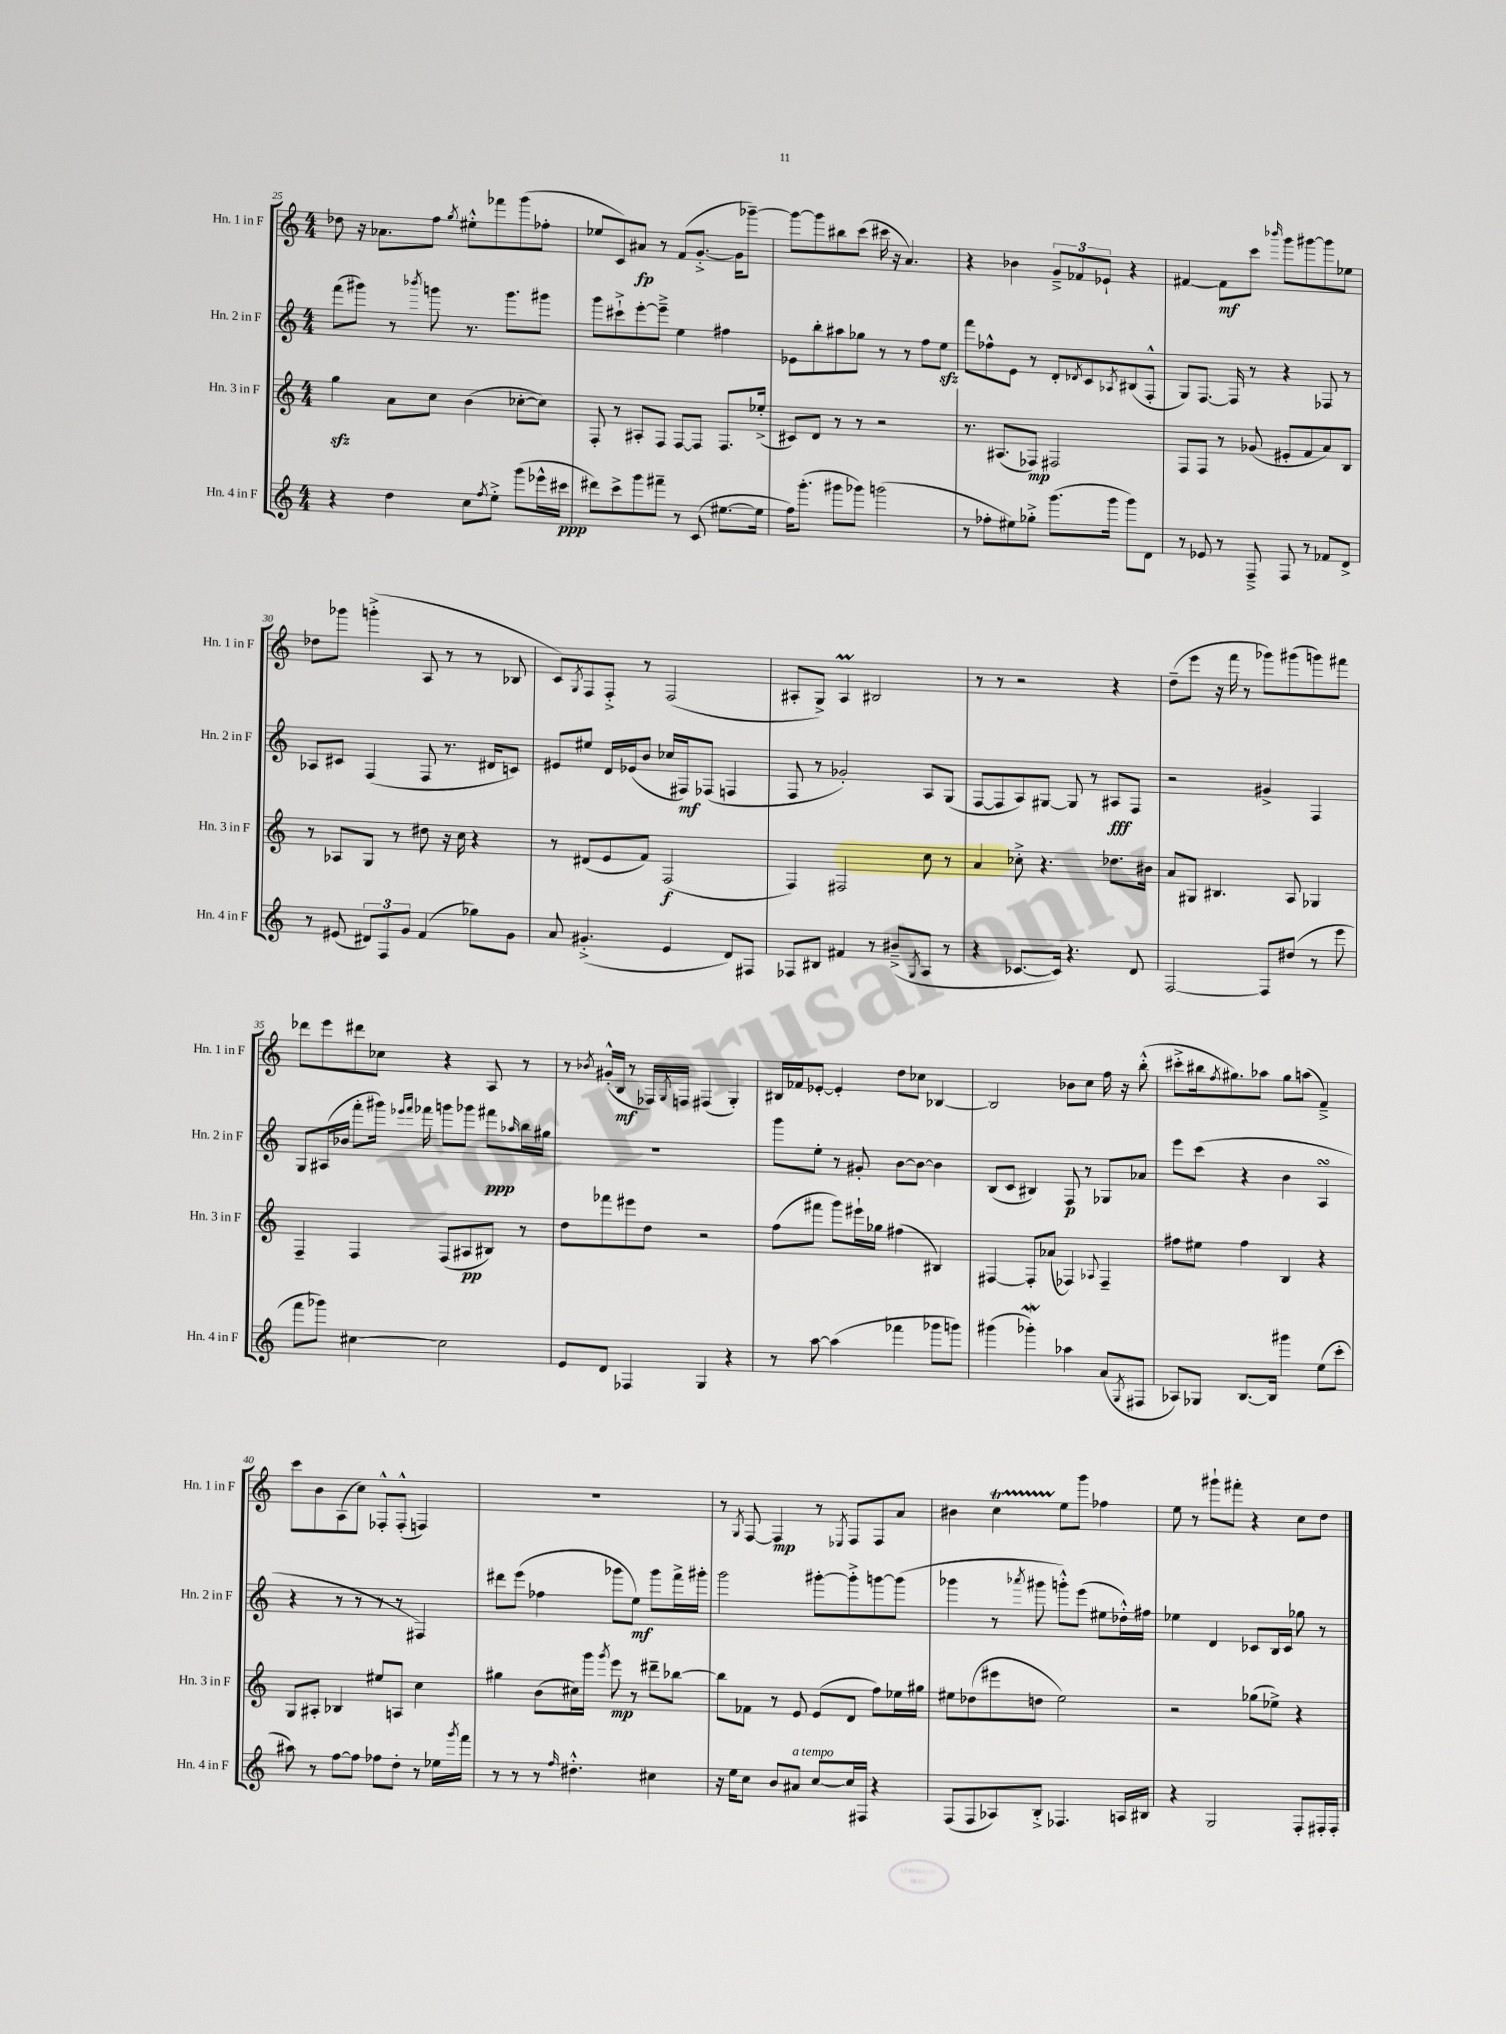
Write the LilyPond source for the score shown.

<<
\new StaffGroup <<
\new Staff = "s0" \with { instrumentName = "Hn. 1 in F" shortInstrumentName = "Hn. 1 in F" } {
    \clef treble \key c \major \numericTimeSignature \time 4/4
    des''8 r16 aes'8. f''8 \acciaccatura { g''8 } eis''8-.-^ fes'''8 g'''8( fes''8-. |
    ees''8 c'8) ais'8\fp r8 f'8( g'8.~-.-> g'16 ges'''8~--) |
    ges'''8~ ges'''8 bis''8 c'''8( cis'''16 r16 a'4.) |
    r4 bes'4 \tuplet 3/2 { g'8---> fes'8 ees'8-! } r4 |
    fis'4~ fis'8\mf c'''8 \grace { bes'''16 } g'''8 gis'''8~ gis'''8 ees''8 |
    des''8 ges'''8 g'''4-.->( a8 r8 r8 bes8 |
    c'8) \acciaccatura { g8 } f8 f8-.-> r8 f2( |
    ais8-. g8->) ais4\prall bis2 |
    r8 r8 r2 r4 |
    d''8--( e'''8 r16 f'''16 r8 ges'''8) gis'''8( g'''8) fis'''8 |
    des'''8 e'''8 dis'''8 ces''8 r4 a8 r8 |
    r8 \acciaccatura { bes'8 } gis'16-.-^( b16\mf r8 fes16) \acciaccatura { g8 } f16 fis4( g4-.) |
    bis16 fes'16 ees'8~-. ees'4-. d''8 ces''8 bes4~ |
    bes2 bes'8 c''8 f''16 r16 b''8-.-^( |
    cis'''8-.-> bis''16 \acciaccatura { f''8 } gis''8.) aes''8 gis''8 a''8( f'4--->) |
    c'''8 b'8 a8( c''8) fes8-.-^ fes8-.-^( f4) |
    R1 |
    r8 \acciaccatura { g8 } f8~ f4\mp r8 \acciaccatura { ees8 } f8 f8 a'8 |
    bis'4 c''4\startTrillSpan e''8\stopTrillSpan g'''8 fes''4 |
    e''8 r8 gis'''8-! fis'''8-. r4 c''8 d''8 \bar "|." |
}
\new Staff = "s1" \with { instrumentName = "Hn. 2 in F" shortInstrumentName = "Hn. 2 in F" } {
    \clef treble \key c \major \numericTimeSignature \time 4/4
    f'''8( gis'''8) r8 \acciaccatura { bes'''8 } g'''8 r8. g'''8. gis'''8 |
    g'''8 cis'''8-!-> e'''8~-. e'''8---> e''4 fis''4 |
    ees'8 b''8-. ais''8 ges''8 r8 r8 f''8 e''8\sfz |
    f'''8 fes''8-^ e'8 r8 d'8-. \acciaccatura { des'8 } c'8 \acciaccatura { aes8 } bis8( f8-.-^ |
    g8) f8.~ f16 r8 r4 fes8 r8 |
    aes8 cis'8 f4( f8 r8. dis'16 c'8) |
    eis'8 eis''8 d'16 ees'16( b'8 ces''16 fis16\mf) fes8( f4 |
    f8 r8 ges'2-.) a8 g8( |
    f8~ f8 a8) gis8~ gis8 r8 ais8\fff f8 |
    r2 gis'4-> f4 |
    g8 ais16( bes'16 f'''8-. gis'''16) \grace { ees'''16 f'''16 } fes'''16 g'''8 ges'''8 fis'''8\ppp \grace { aes''16 } b''16 gis''16 |
    R1 |
    g'''8 e''8-. r8 gis'8-. b'8~ b'8~ b'4 |
    b8( c'8 bis4) f8\p r8 ges8 aes'8 |
    e'''8 c'''8( r4 b'4 a4\turn |
    r4 r8 r8 r8 r8 fis4) |
    dis'''8 e'''8( fes''4 ges'''8 e''8\mf) ges'''8 f'''16-> gis'''16-. |
    g'''2 gis'''8~-. gis'''8-.-> g'''8~ g'''8( |
    ges'''4 r8 \acciaccatura { aes'''8 } gis'''8 g'''8-.-^) e'''8( eis''8 des''16-.-^) fis''16 |
    ees''4 d'4 ces'8 b16 ces'16 ges''8 r8 \bar "|." |
}
\new Staff = "s2" \with { instrumentName = "Hn. 3 in F" shortInstrumentName = "Hn. 3 in F" } {
    \clef treble \key c \major \numericTimeSignature \time 4/4
    g''4\sfz a'8 c''8 b'4( ces''8~-. ces''8) |
    f8-. r8 ais8-. f8 f8~ f8 f8. ees''16-.->( |
    cis'8) d'8 r8 r8 r2 |
    r8. ais8.( fes8\mp) fis2 |
    f8 f8 r8 ges'8( eis'8-. f'8 a'8) b8 |
    r8 aes8 g8 r8 dis''8 r16 c''16 r4 |
    r8 dis'8( e'8 f'8) f2\f( |
    f4) fis2 c''8 r8 |
    a'4 ces''8-.-> r4. des''8. bis'16 |
    a'8 gis8 bis4. a8 ges4 |
    f4-- f4 f8( ais8\pp bis8) r8 |
    d''8 fes'''8 eis'''8 d''8 r2 |
    f''8( fis'''8 g'''8) eis'''16-! ges''16 fis''4( bis4) |
    fis4~ fis8-. aes'8( fes4) \appoggiatura { aes8 } fes4-- |
    fis''8 eis''8 fis''4 b4 r4 |
    g8 ais8-. bes4 eis''8 a8 c''4 |
    gis''4 b'8( cis''16) g'''16 \acciaccatura { g'''8 } e'''8\mp r8 dis'''8-- bes''8~ |
    bes''8 fes'8 r8 e'8 e'8( d'8 f''8) ees''16 gis''16 |
    eis''8 des''8( eis'''8 d''8 eis''2) |
    r2 ges''8( ees''8->) r4 \bar "|." |
}
\new Staff = "s3" \with { instrumentName = "Hn. 4 in F" shortInstrumentName = "Hn. 4 in F" } {
    \clef treble \key c \major \numericTimeSignature \time 4/4
    r4 d''4 c''8 \acciaccatura { f''8 } e''8-.-> g'''8( ees'''16-^ cis'''16\ppp |
    dis'''8) c'''8-> g'''8 fis'''8-- r8 c'8( eis''8.~ eis''16 |
    f''16) g'''8.-.( gis'''8 ges'''8) g'''2( |
    r8 fes''8-. eis''8) ges''8-.-> g'''8.( g'''16 g'''8) d'8 |
    r8 ees'8 r8 f8---> f8 r8 fes'8 d'8-> |
    r8 eis'8( \tuplet 3/2 { dis'8) f8 g'8 } f'4( ges''8) g'8 |
    a'8 gis'4.-.->( e'4 d'8) fis8 |
    fes8 bis8 fis'4 r8 bis'8--->( \acciaccatura { g8 } a8 r8 |
    r4 ces'8.~ ces'16) r4. d'8 |
    f2~ f8 dis''8( r8 e'''8 |
    f'''8 ges'''8) cis''4~ cis''2 |
    e'8 d'8 fes4 g4 r4 |
    r8 a''8~ a''4( fes'''4 ges'''8 g'''8) |
    gis'''4( ges'''4-.\mordent) aes''4 a'8( \acciaccatura { g8 } fis8 |
    aes8) ges8 b8.~ b16 gis'''4 e''8( c'''8-. |
    ais''8) r8 f''8~ f''8 fes''8 d''8-. r8 ees''16 \acciaccatura { g'''8 } f'''16 |
    r8 r8 r8 \grace { f''16 } dis''4.-.-^ cis''4 |
    r16 e''16 c''8 b'8 ais'8^\markup { \italic "a tempo" } c''8~ c''16 fis16 r4 |
    f8( f8 aes8) b8-.-> fes4. a16 bis16 |
    r4 g2 f8-. fis16-. fis16-. \bar "|." |
}
>>
>>
\layout { \context { \Score currentBarNumber = #25 } }
